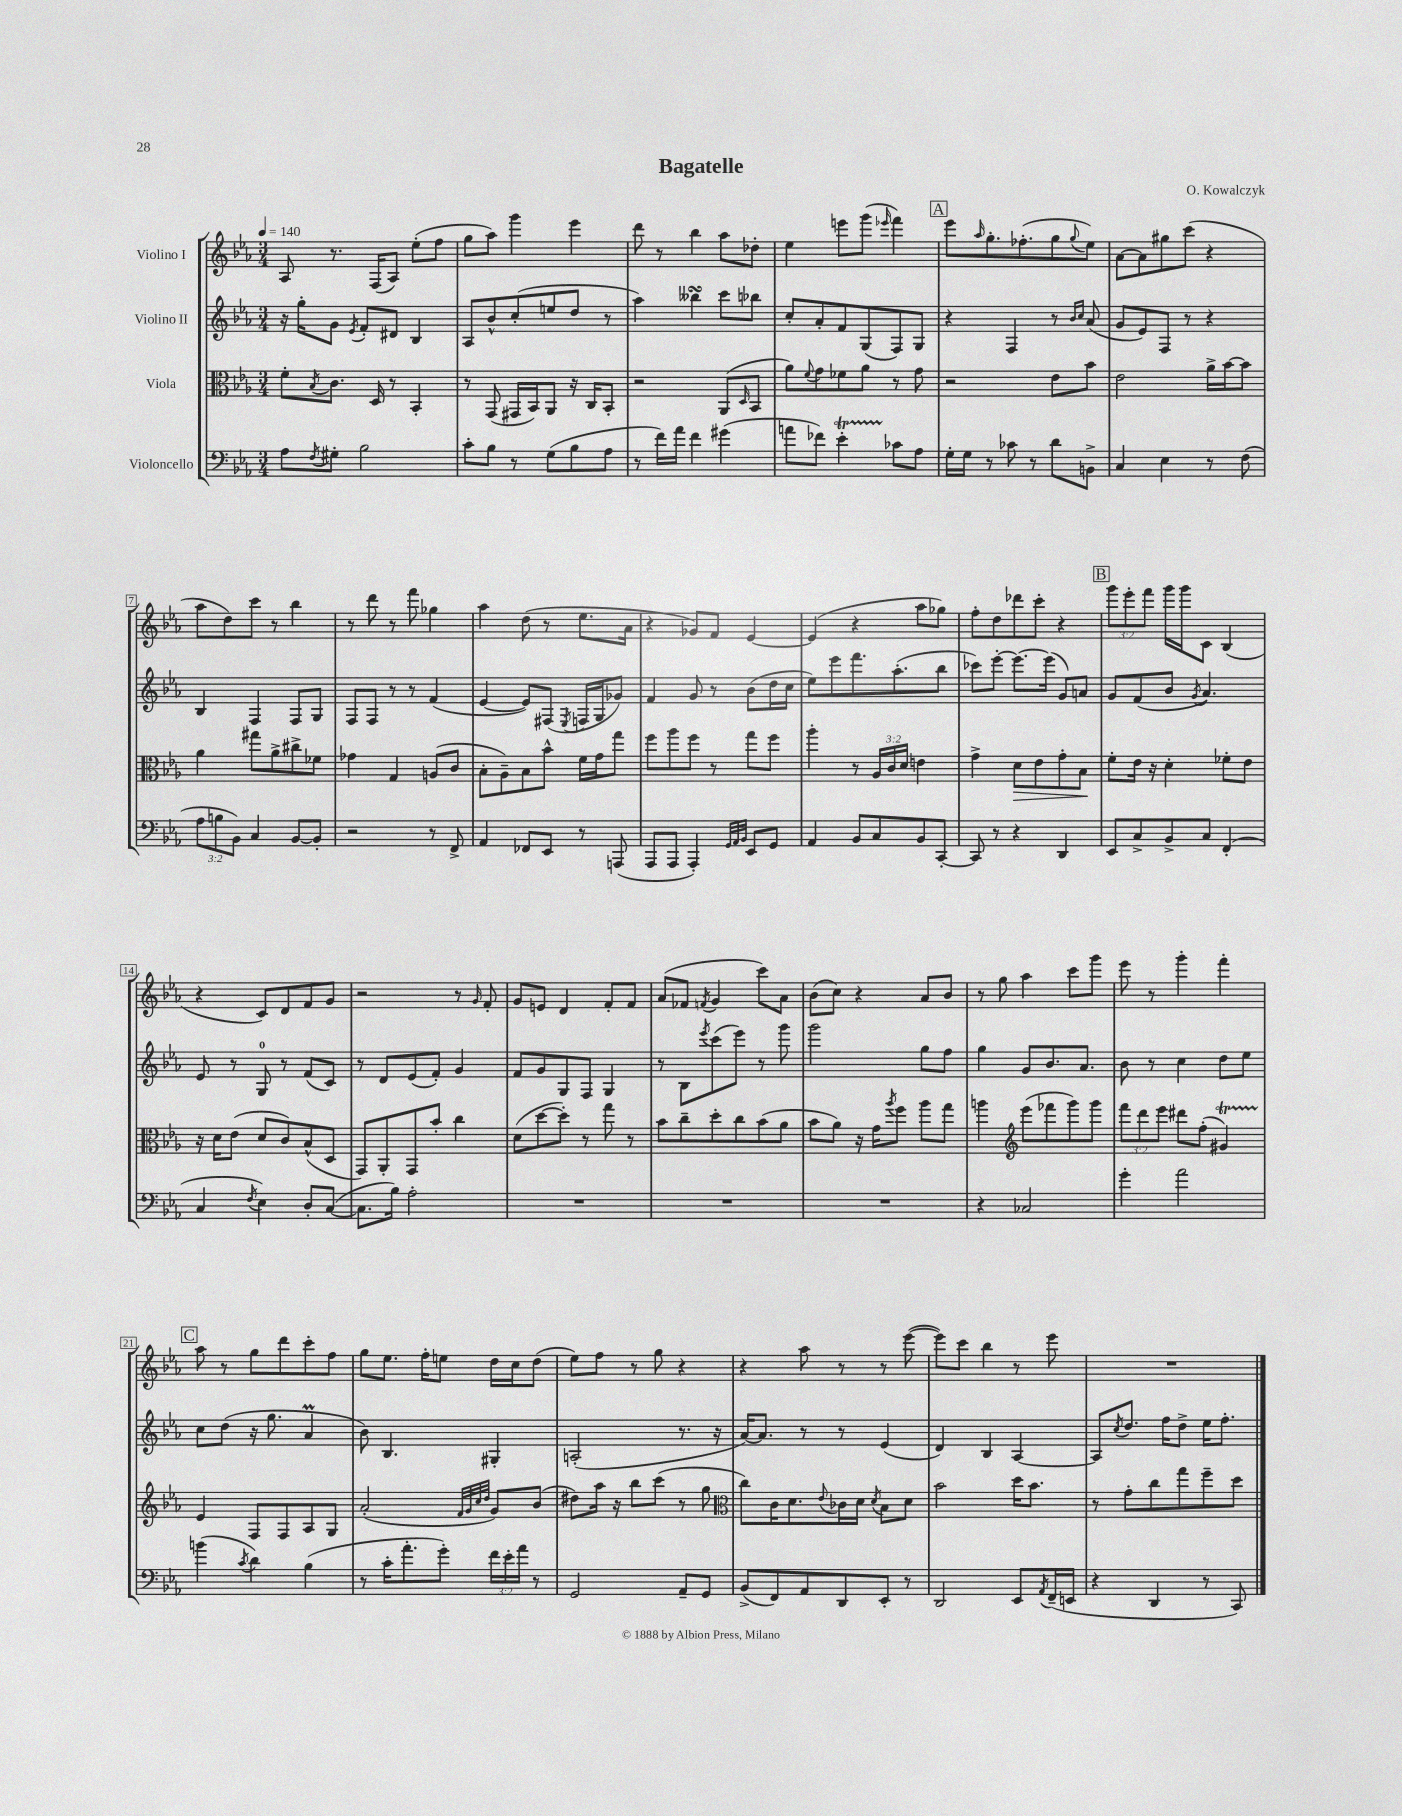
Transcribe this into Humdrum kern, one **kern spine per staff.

**kern	**kern	**kern	**kern
*staff4	*staff3	*staff2	*staff1
*clefF4	*clefC3	*clefG2	*clefG2
*k[b-e-a-]	*k[b-e-a-]	*k[b-e-a-]	*k[b-e-a-]
*M3/4	*M3/4	*M3/4	*M3/4
*MM140	*MM140	*MM140	*MM140
8A-	8f'	16r	8A-
.	.	16gg'	.
8qF	8qB-	.	.
8G#'	8.c	8g	8.r
.	.	8qe-	.
2B-	.	8f'	.
.	16D	.	(16F
.	8r	8d#	8A-)
.	4BB-'	4B-	(8ee-'
.	.	.	8ff
=	=	=	=
8c'	8r	8A-	8gg
8B-	(8GG	8b-^^	8aa-)
8r	16GG#	(8cc'	4ggg
.	16BB-)	.	.
(8G	8AA-	8ee	.
8B-	16r	8dd	4eee-
.	16C	.	.
8A-	8BB-'	8r	.
=	=	=	=
8r	2r	4aa-)	8ddd
16f)	.	.	8r
16a-	.	.	.
4f	.	4bb--	4bb-
(4g#	(8AA-	8ccc	8aa-
.	16qqD	.	.
.	8BB-	8bb-	8dd-'
=	=	=	=
8a	8a-)	8cc'	4ee-
.	8qqf	.	.
8f-)	8g	8a-'	.
4e-'	8f-	8f	8eee
.	8a-	(8G	(8ggg
.	.	.	16qqeee-
8c-	8r	8F)	4fff)
8A-	8g	8G	.
=	=	=	=
16G'	2r	4r	8eee-
16G	.	.	.
.	.	.	16qqaa-
8r	.	.	8.gg'
8c-	.	4F	.
.	.	.	(8.ff-'
8r	.	.	.
8d	8e-	8r	8gg
.	.	16qqb-	.
.	.	16qqcc	8qqgg
8BB^	8b-	(8a-	8ee-)
=	=	=	=
4C	2e-	8g	[8a-
.	.	8e-)	8a-]
4E-	.	8F	8gg#
.	.	8r	(8ccc
8r	16a-^	4r	4r
.	[16b-	.	.
(8F	8b-]	.	.
=	=	=	=
12A-	4a-	4B-	8aa-
12B	.	.	.
.	.	.	8dd)
12BB-)	.	.	.
4C	8gg#	4F	8ccc
.	8a-^	.	8r
[8BB-	8cc#^	8F	4bb-
8BB-']	8f-	8G	.
=	=	=	=
2r	4g-	8F	8r
.	.	8F	8ddd
.	4G	8r	8r
.	.	8r	8fff
8r	(8A	(4f	4gg-
8FF^	8c	.	.
=	=	=	=
4AA-	8B-'	[4e-	4aa-
.	8A-~)	.	.
8FF-	8B-	8e-])	(8dd
8EE-	8b-^^	(8F#	8r
.	.	8qE-	.
8r	16f	16F	8.ee-
.	16g	16G	.
(8AAA	8gg	8g-)	.
.	.	.	16a-
=	=	=	=
8AAA-	8ff	4f	4r
8AAA-	8aa-	.	.
4AAA-')	8ff	8g	8g-)
.	8r	8r	8f
32qqGG	.	.	.
32qqAA-	.	.	.
32qqBB-	.	.	.
8EE-	8gg	(8b-	[4e-
8GG	8ff	16dd	.
.	.	16cc	.
=	=	=	=
4AA-	4aa-'	8ee-)	(4e-]
.	.	8eee-	.
8BB-	8r	8.fff	4r
8C	24A-	.	.
.	24c	.	.
.	.	(8.aa-'	.
.	24d	.	.
8BB-	4e	.	8aa-
[8CC'	.	8bb-	8gg-)
=	=	=	=
8CC]	4g^	8ccc-)	8ff'
8r	.	[8eee-'	8dd
4r	8d	8.eee-_	8ddd-
.	8e-	.	8ccc'
.	.	(16eee-]	.
4DD	8g'	8g)	4r
.	8B-	8a	.
=	=	=	=
8EE-	8f'	8g	12ggg
.	.	.	12eee-'
8C^	16e-	(8f	.
.	.	.	12fff
.	16r	.	.
8BB-^	4d'	8b-	16ggg
.	.	.	16ggg
.	.	8qg	.
8C	.	4.a-)	8c
(4FF'	8f-'	.	(4B-
.	8e-	.	.
=	=	=	=
4C	16r	8e-	4r
.	16d	.	.
.	(8e-	8r	.
8qF	.	.	.
4E-)	8d	8G	8c)
.	8c)	8r	8d
8D'	(8B-^^	(8f	8f
([8C	8D	8c)	8g
=	=	=	=
8.C]	8GG)	8r	2r
.	8AA-'	8d	.
16B-)	.	.	.
2A-'	8GG	(8e-	.
.	8b-'	8f')	.
.	4cc	4g	8r
.	.	.	16qqg
.	.	.	8f'
=	=	=	=
2.r	(8d	8f	8g
.	[8dd	8g	8e
.	8dd'])	8G	4d
.	8r	8F	.
.	8gg	4G	8f'
.	8r	.	8f
=	=	=	=
2.r	8b-	8r	(8a-
.	8cc~	8B-	8f-
.	.	8qeee-	8qf
.	8dd'	(8ccc	4g
.	8cc	8eee-)	.
.	(8b-	8r	8ccc)
.	8a-	8ggg	8a-
=	=	=	=
2.r	8b-	2ggg	(8b-
.	8a-)	.	8cc)
.	16r	.	4r
.	16g	.	.
.	8qaa-	.	.
.	8ff	.	.
.	8aa-	8gg	8a-
.	8gg	8ff	8b-
=	=	=	=
4r	4aa	4gg	8r
.	.	.	8gg
*	*clefG2	*	*
2C-	(8eee-	8g	4aa-
.	8fff-	8.b-	.
.	8ggg)	.	8ccc
.	.	8.a-	.
.	8ggg	.	8ggg
=	=	=	=
4g'	12fff	8b-	8eee-
.	12ddd	.	.
.	.	8r	8r
.	12eee-	.	.
2a-	8ddd#	4cc	4ggg'
.	(8ff'	.	.
.	4g#)	8dd	4fff'
.	.	8ee-	.
=	=	=	=
(4b	4e-	8cc	8aa-
.	.	(8dd	8r
8qc	.	.	.
4d)	8F	16r	8gg
.	.	8.gg	.
.	8F	.	8ddd
(4B-	8A-	4a-	8ccc'
.	8G	.	8ff
=	=	=	=
8r	(2a-'	8b-)	8gg
16c'	.	4.B-	8.ee-
8.a-'	.	.	.
.	.	.	16ff'
8g')	.	.	8ee
.	32qqf	.	.
.	32qqg	.	.
.	32qqcc	.	.
.	32qqdd	.	.
24f	8g)	4G#'	16dd
24e-'	.	.	.
.	.	.	16cc
24a-	.	.	.
8r	(8b-	.	(8dd
=	=	=	=
2GG	8dd#)	(2A'	8ee-)
.	16aa-	.	8ff
.	16r	.	.
.	8bb-	.	8r
.	(8ccc	.	8gg
8AA-~	8r	8.r	4r
8GG	8gg	.	.
.	.	16r	.
=	=	=	=
*	*clefC3	*	*
(8BB-^	8cc)	[16a-)	4r
.	.	8.a-]	.
8FF)	16c	.	.
.	8.d	.	.
8AA-	.	8r	8aa-
.	8qqe-	.	.
8DD	16c-	8r	8r
.	16d	.	.
.	8qd	.	.
8EE-'	8B-	(4e-	8r
8r	8d	.	([8eee-
=	=	=	=
2DD	2b-	4d)	8eee-])
.	.	.	8ccc
.	.	4B-	4bb-
8EE-	16dd	[4A-	8r
.	8.b-	.	.
8qAA-	.	.	.
(16FF~	.	.	8eee-
16EE	.	.	.
=	=	=	=
4r	8r	8A-]	2.r
.	.	8qcc	.
.	8g'	8.dd	.
4DD	8cc	.	.
.	.	16ff	.
.	8gg	8dd^	.
8r	8ff~	16ee-	.
.	.	8.ff'	.
8CC)	8dd	.	.
==	==	==	==
*-	*-	*-	*-
